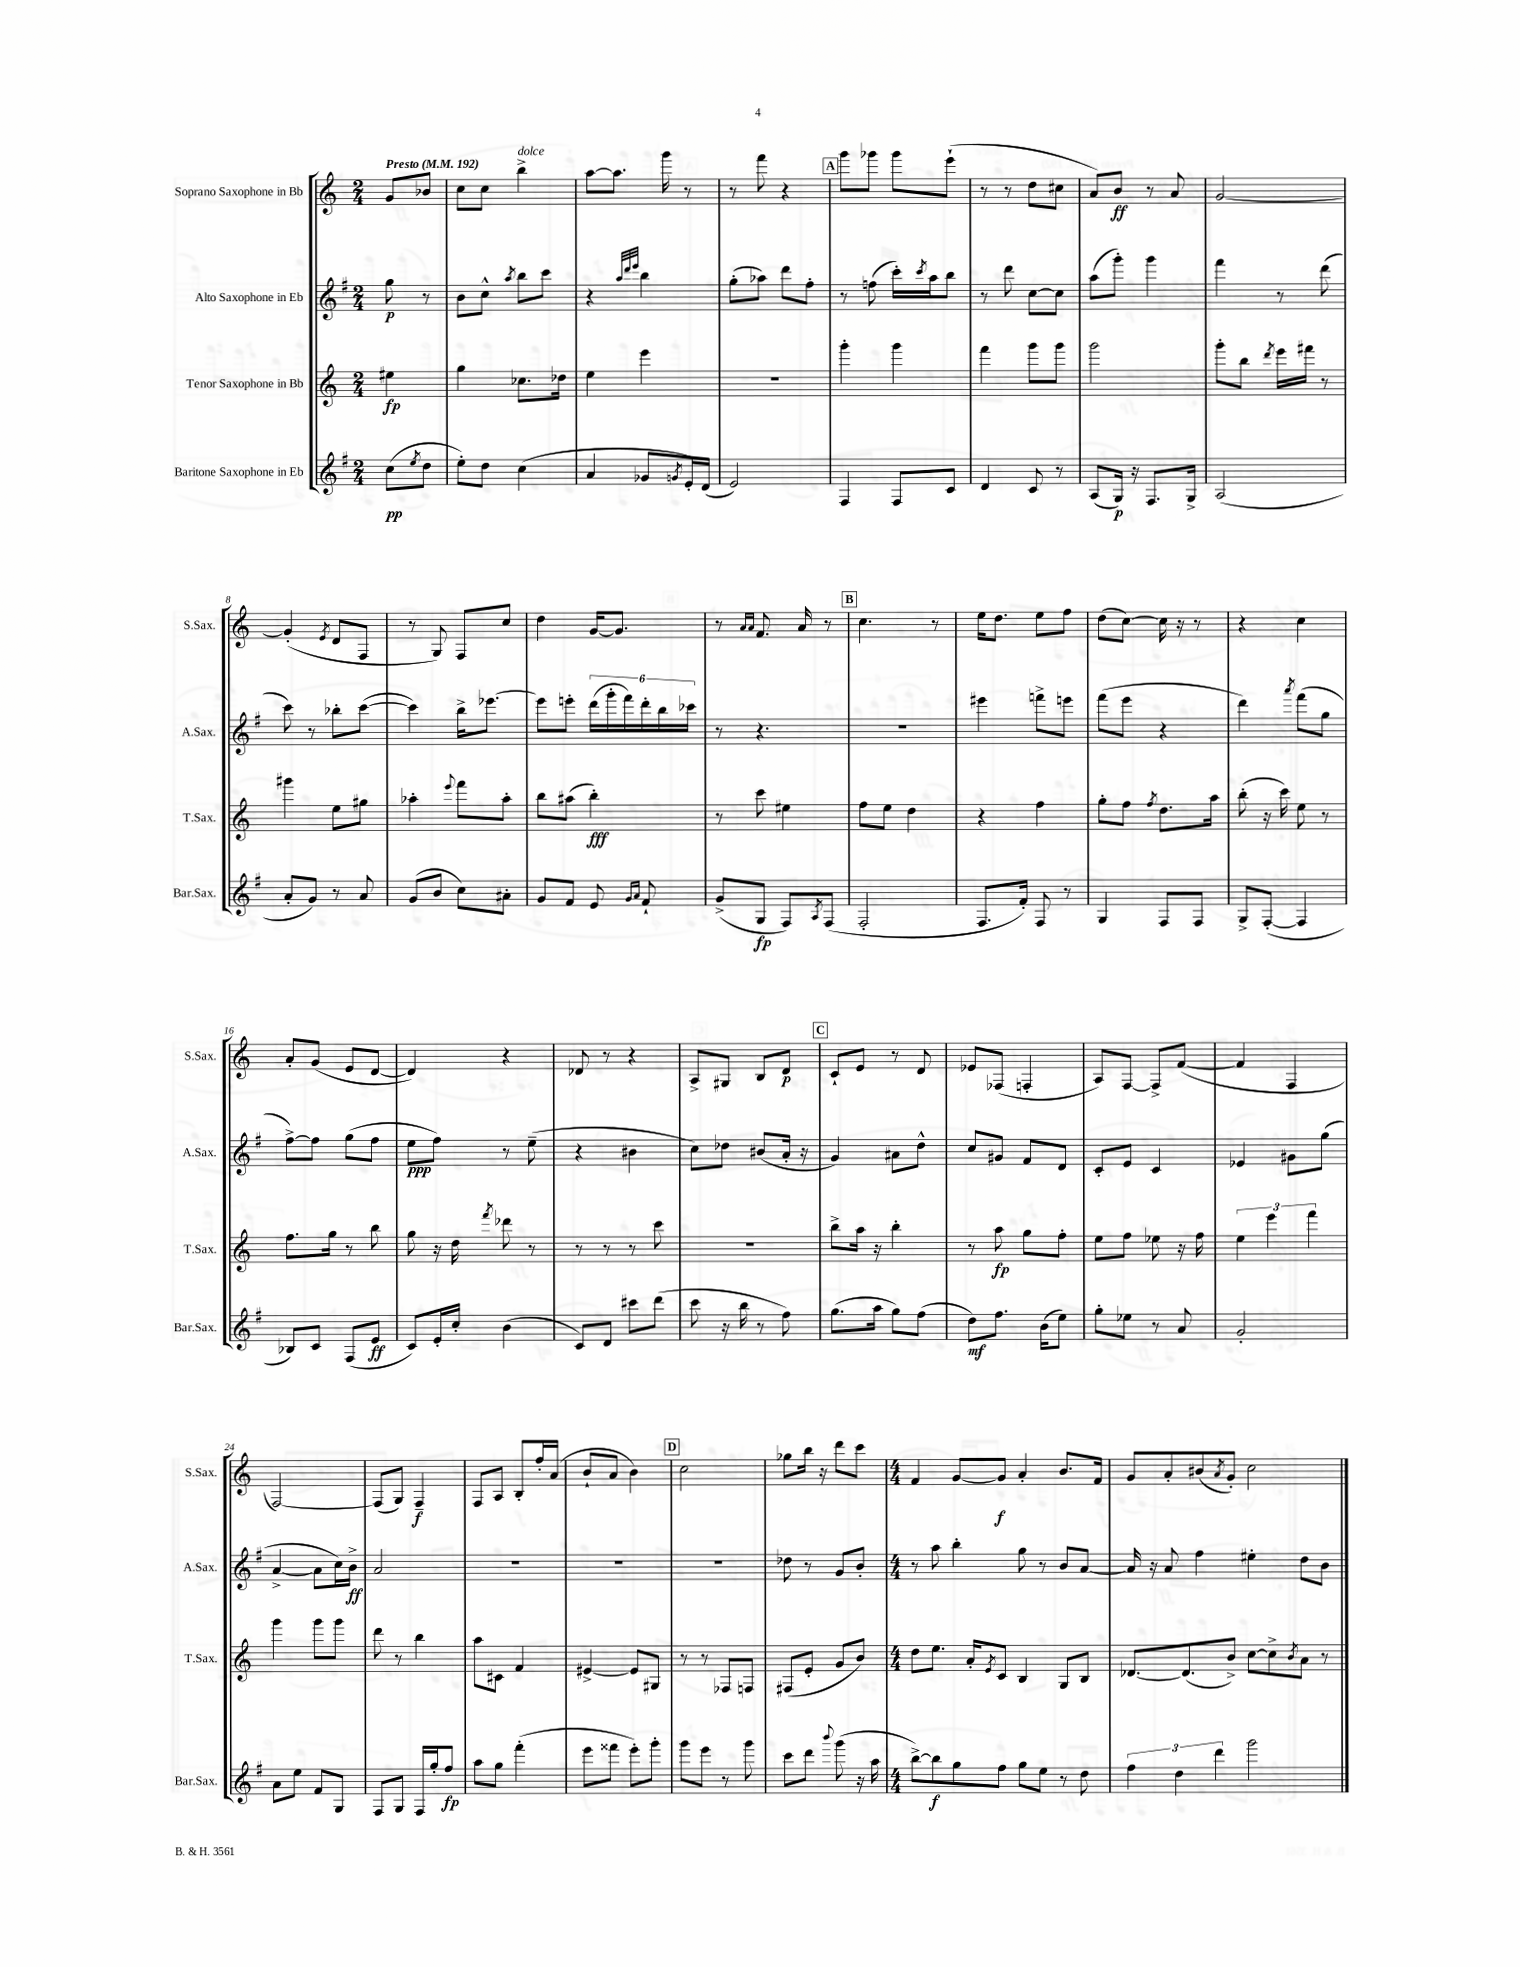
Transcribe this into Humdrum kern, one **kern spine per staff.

**kern	**kern	**kern	**kern
*staff4	*staff3	*staff2	*staff1
*clefG2	*clefG2	*clefG2	*clefG2
*k[f#]	*k[]	*k[f#]	*k[]
*M2/4	*M2/4	*M2/4	*M2/4
*MM192	*MM192	*MM192	*MM192
(8cc\L	4ee#\	8gg\	8g/L
8qee/	.	.	.
8dd\J	.	8r	8b-/J
=	=	=	=
8ee'\L)	4gg\	8b\L	8cc\L
8dd\J	.	8cc^^\J	8cc\J
.	.	8qaa/	.
(4cc\	8.cc-\L	8bb\L	4bb^\
.	.	8ccc\J	.
.	16dd-\Jk	.	.
=	=	=	=
4a/	4ee\	4r	[8aa\L
.	.	.	8.aa\]J
.	.	32qqaa/LLL	.
.	.	32qqddd/	.
.	.	32qqeee/JJJ	.
8g-/L	4eee\	4bb\	.
.	.	.	16ggg\
8qg/	.	.	.
16e'/L)	.	.	8r
(16d/JJ	.	.	.
=	=	=	=
2e/)	2r	(8gg'\L	8r
.	.	8aa-\J)	8fff\
.	.	8ddd\L	4r
.	.	8ff#'\J	.
=	=	=	=
4F#/	4ggg'\	8r	8ggg\L
.	.	(8ff\	8ggg-\J
8F#/L	4ggg\	16ccc'\LL)	8ggg-\L
.	.	8qccc/	.
.	.	16aa\J	.
8c/J	.	8bb\J	(8eee`\J
=	=	=	=
4d/	4fff\	8r	8r
.	.	8ddd\	8r
8c/	8ggg\L	[8cc\L	8dd\L
8r	8ggg\J	8cc\]J	8cc#\J
=	=	=	=
(8A/L	2ggg\	(8aa\L	8a/L)
16G/Jk)	.	8ggg'\J)	8b/J
16r	.	.	.
8.F#/L	.	4ggg\	8r
.	.	.	8a/
16G^/Jk	.	.	.
=	=	=	=
(2A/	8ggg'\L	4fff#\	[2g/
.	8bb\J	.	.
.	8qddd/	.	.
.	16eee\LL	8r	.
.	16fff#\JJ	.	.
.	8r	(8ddd\	.
=	=	=	=
8a'/L	4ggg#\	8ccc\)	(4g'/]
8g/J)	.	8r	.
.	.	.	8qe/
8r	8ee\L	8bb-'\L	8d/L
8a/	8gg#\J	([8ccc\J	8F/J
=	=	=	=
(8g/L	4aa-'\	4ccc\])	8r
8b/J	.	.	8G/)
.	8qqeee/	.	.
8cc\L)	8fff\L	16bb^\LK	8F/L
.	.	[8.eee-\J	.
8a#'\J	8aa-'\J	.	8cc/J
=	=	=	=
8g/L	8bb\L	8eee-\]L	4dd\
8f#/J	(8aa#\J	8eee'\J	.
8e/	4bb'\)	(24ddd\LL	[16g/LK
.	.	24ggg'\	.
.	.	.	8.g/]J
.	.	24fff#\)	.
16qqg/LL	.	.	.
16qqa/JJ	.	.	.
8f#`/	.	24ddd'\	.
.	.	24bb\	.
.	.	24ccc-\JJ	.
=	=	=	=
(8g^/L	8r	8r	8r
.	.	.	16qqa/LL
.	.	.	16qqa/JJ
8G/J	8ccc\	4.r	8.f/
8F#/L)	4ee#\	.	.
.	.	.	16a/
8qA/	.	.	.
(8F#/J	.	.	8r
=	=	=	=
2F#'/	8ff\L	2r	4.cc\
.	8ee\J	.	.
.	4dd\	.	.
.	.	.	8r
=	=	=	=
8.F#/L	4r	4eee#\	16ee\LK
.	.	.	8.dd\J
16f#'/Jk)	.	.	.
8F#/	4ff\	8fff^\L	8ee\L
8r	.	8eee\J	8ff\J
=	=	=	=
4G/	8gg'\L	(8fff#\L	(8dd\L
.	8ff\J	8eee\J	[8cc\J)
.	8qff/	.	.
8F#/L	8.dd\L	4r	16cc\]
.	.	.	16r
8F#/J	.	.	8r
.	16aa\Jk	.	.
=	=	=	=
8G^/L	(8bb'\	4ddd\)	4r
([8F#'/J	16r	.	.
.	16ccc\)	.	.
.	.	8qaaa/	.
4F#/]	8ee\	(8fff#\L	4cc\
.	8r	8gg\J	.
=	=	=	=
8B-/L)	8.ff\L	[8ff#^\L)	8a'/L
8c/J	.	8ff#\]J	(8g/J
.	16gg\Jk	.	.
(8F#/L	8r	(8gg\L	8e/L
8e/J	8bb\	8ff#\J	[8d/J
=	=	=	=
8c/L)	8gg\	8ee\L	4d/])
16e'/L	16r	8ff#\J)	.
16cc'/JJ	16dd\	.	.
.	8qfff/	.	.
(4b\	8ddd-\	8r	4r
.	8r	(8ee~\	.
=	=	=	=
8c/L)	8r	4r	8d-/
8d/J	8r	.	8r
8ccc#\L	8r	4b#\	4r
(8ddd\J	8ccc\	.	.
=	=	=	=
8ccc\	2r	8cc\L)	8A^/L
16r	.	8dd-\J	8G#/J
16bb\	.	.	.
8r	.	(8b#/L	8B/L
8ff#\)	.	16a'/Jk	8d/J
.	.	16r	.
=	=	=	=
(8.gg\L	8bb^\L	4g/)	8c`/L
.	16aa\Jk	.	8e/J
16aa\Jk	16r	.	.
8gg\L)	4bb'\	8a#\L	8r
(8ff#\J	.	8dd^^\J	8d/
=	=	=	=
8dd\L)	8r	8cc/L	8e-/L
8.ff#\J	8aa\	8g#/J	(8F-/J
.	8gg\L	8f#/L	4F'/
(16b\LK	.	.	.
8ee\J)	8ff'\J	8d/J	.
=	=	=	=
8gg'\L	8ee\L	8c'/L	8A/L)
8ee-\J	8ff\J	8e/J	[8F/J
8r	8ee-\	4c/	8F^/]L
8a/	16r	.	([8f/J
.	16ff\	.	.
=	=	=	=
2g'/	6ee\	4e-/	4f/]
.	6eee\	.	.
.	.	8g#\L	4F/
.	6fff\	.	.
.	.	(8gg\J	.
=	=	=	=
8a\L	4ggg\	[4a^/	[2F/)
8ee\J	.	.	.
8f#/L	8ggg\L	8a\]L	.
8G/J	8ggg\J	16cc\L)	.
.	.	16b^\JJ	.
=	=	=	=
8F#/L	8ddd\	2a/	(8F/]L
8G/J	8r	.	8G/J)
16F#/LL	4bb\	.	4F~/
16gg'/J	.	.	.
8ff#/J	.	.	.
=	=	=	=
8aa\L	8aa\L	2r	8F/L
8gg\J	8c#\J	.	8A/J
(4fff#'\	4f/	.	8B'/L
.	.	.	16ff'/L
.	.	.	(16a/JJ
=	=	=	=
8eee\L	[4e#^/	2r	8b`/L
8fff##\J	.	.	8a/J
8eee'\L)	8e#/]L	.	4b\)
8ggg'\J	8G#/J	.	.
=	=	=	=
8ggg\L	8r	2r	2cc\
8eee\J	8r	.	.
8r	8F-/L	.	.
8ggg\	8F/J	.	.
=	=	=	=
8ccc\L	(8F#/L	8dd-\	8gg-\L
8ddd\J	8e'/J	8r	16bb\Jk
.	.	.	16r
8qqbbb/	.	.	.
(8ggg\	8g/L	8g/L	8ddd\L
16r	8b/J)	8b'/J	8ccc\J
16aa\	.	.	.
=	=	=	=
*M4/4	*M4/4	*M4/4	*M4/4
[8bb^\L)	8dd\L	8r	4f/
8bb\]	8.ee\J	8aa\	.
8gg\	.	4bb'\	[8g/L
.	16a'/LK	.	.
.	8qe/	.	.
8ff#\J	8c/J	.	8g/]J
8gg\L	4B/	8gg\	4a'/
8ee\J	.	8r	.
8r	8G/L	8b/L	8.b/L
8dd\	8B/J	[8a/J	.
.	.	.	16f/Jk
=	=	=	=
6ff#\	[8.d-/L	16a/]	8g/L
.	.	16r	.
.	.	8a/	8a'/
6dd\	.	.	.
.	(8.d-/]	.	.
.	.	4ff#\	(8b#/
6ddd\	.	.	.
.	.	.	8qa/
.	8b^/J)	.	8g'/J)
2ggg\	[8cc\L	4ee#'\	2cc\
.	8cc^\]	.	.
.	8qb/	.	.
.	8a\J	8dd\L	.
.	8r	8b\J	.
==	==	==	==
*-	*-	*-	*-
